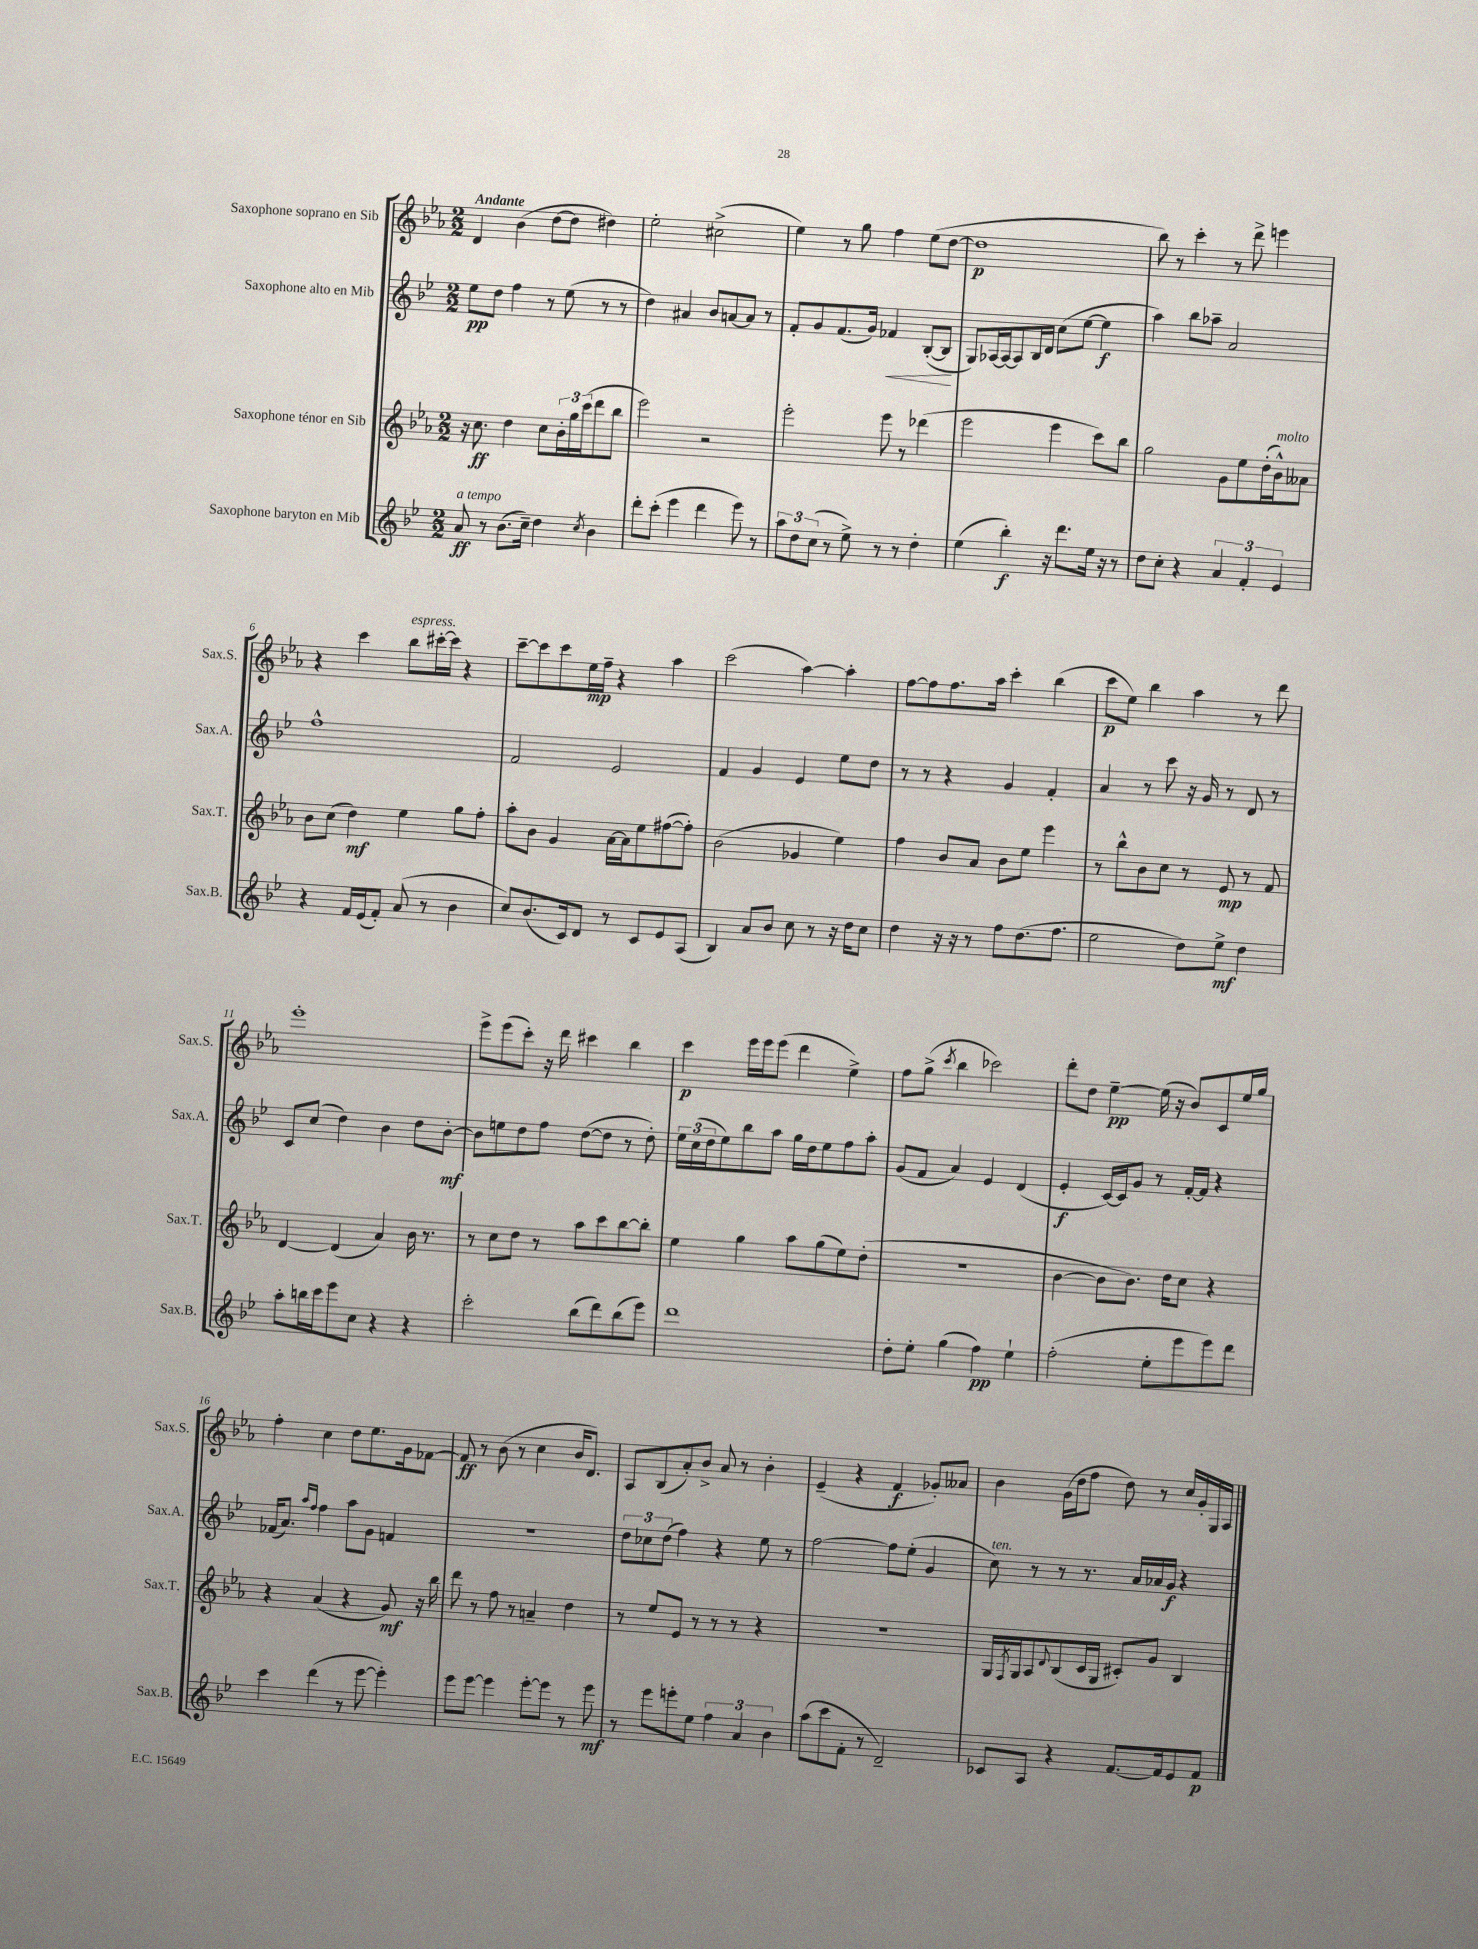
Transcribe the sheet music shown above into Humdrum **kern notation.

**kern	**kern	**kern	**kern
*staff4	*staff3	*staff2	*staff1
*clefG2	*clefG2	*clefG2	*clefG2
*k[b-e-]	*k[b-e-a-]	*k[b-e-]	*k[b-e-a-]
*M2/2	*M2/2	*M2/2	*M2/2
8a	16r	8ee-	4d
.	8.cc	.	.
8r	.	8dd	.
(8.b-	4dd	4ff	(4b-
16cc~)	.	.	.
4dd	8cc	8r	[8dd
.	24b-'	(8ee-	8dd]
.	24gg	.	.
.	(24ccc	.	.
8qcc	.	.	.
4b-	8ddd	8r	4dd#)
.	8bb-	8r	.
=	=	=	=
8ddd'	2eee-)	4dd)	2ee-'
(8ccc'	.	.	.
4eee-	.	4a#	.
4ddd	2r	8b-	(2cc#^
.	.	[8a	.
8eee-)	.	8a]	.
8r	.	8r	.
=	=	=	=
12aa	2eee-'	8f'	4ee-)
12dd	.	.	.
.	.	8g	.
(12cc	.	.	.
8r	.	(8.f	8r
8ee-^)	.	.	8gg
.	.	16g)	.
8r	8eee-	4f-	4ff
8r	8r	.	.
4dd'	(4ddd-	([8B-'	(8ee-
.	.	8B-]	[8dd
=	=	=	=
(4ee-	2eee-	8G)	1dd]
.	.	[16A-	.
.	.	16A-_	.
4bb-')	.	8A-]	.
.	.	16B-	.
.	.	16d	.
16r	4eee-	(8cc	.
8.ddd	.	.	.
.	.	[8ee-	.
16ee-	8ccc)	4ee-]	.
16r	.	.	.
8r	8bb-	.	.
=	=	=	=
8dd	2gg	4aa)	8bb-)
8cc'	.	.	8r
4r	.	8bb-	4ccc'
.	.	8aa-~	.
6a	8g	2a	8r
.	8ee-	.	8ddd^
6f'	.	.	.
.	(16dd'	.	4eee
.	16b-^^)	.	.
6e-	.	.	.
.	8a--	.	.
=	=	=	=
4r	8b-	1ff^^	4r
.	(8cc	.	.
16f	4dd)	.	4ccc
(16e-	.	.	.
8f')	.	.	.
(8a	4ee-	.	8bb-
8r	.	.	[16ccc#'
.	.	.	16ccc#]
4b-	8gg	.	4r
.	8ff'	.	.
=	=	=	=
8cc)	8aa-'	2f	[8ccc~
(8.b-	8b-	.	8ccc]
.	4g	.	8ccc
16c)	.	.	.
8d	.	.	16ee-
.	.	.	16ff~
8r	[16a-	2e-	4r
.	16a-]	.	.
8c	8ee-	.	.
8e-	([8ff#	.	4aa-
(8A	8ff#'])	.	.
=	=	=	=
4B-)	(2b-	4f	(2ccc
8a	.	4g	.
8b-	.	.	.
8cc	4g-	4e-	[4aa-)
8r	.	.	.
16r	4ee-)	8ee-	4aa-']
16dd	.	.	.
8cc	.	8dd	.
=	=	=	=
4dd	4ff	8r	[8ff
.	.	8r	8ff]
16r	8b-	4r	8.ff
16r	.	.	.
8r	8a-	.	.
.	.	.	16aa-
8ff	8b-	4g	4ccc'
(8.dd	8ee-	.	.
.	4eee-	4f'	(4bb-
8.ff	.	.	.
=	=	=	=
2ee-	8r	4a	8ccc
.	8bb-^^	.	8ee-)
.	8b-	8r	4bb-
.	8cc	8ccc	.
8dd)	8r	16r	4aa-
.	.	16g	.
8ee-^	8e-	8r	.
4dd	8r	8d	8r
.	8f	8r	8ddd
=	=	=	=
8aa'	[4d	8c	1eee-'
16bb	.	(8cc	.
16ccc	.	.	.
8eee-	(4d]	4dd)	.
8cc	.	.	.
4r	4a-)	4b-	.
4r	16b-	8dd	.
.	8.r	.	.
.	.	[8b-'	.
=	=	=	=
2ccc'	8r	8b-]	8eee-^
.	8cc	8ee	(8eee-
.	8dd	8dd	8ccc')
.	8r	8ff	16r
.	.	.	16ddd
(8bb-	8aa-	([8dd	4ccc#
8ddd)	8ccc	8dd]	.
(8bb-	[8bb-	8r	4bb-
8eee-)	8bb-']	8dd')	.
=	=	=	=
1ddd	4ee-	24ee-	4ccc
.	.	(24cc	.
.	.	24dd	.
.	.	8ee-)	.
.	4gg	8bb-	16eee-
.	.	.	16eee-
.	.	8aa	(8eee-
.	8aa-	16gg	4ddd
.	.	16dd	.
.	(8gg	8ee-	.
.	8ee-)	8ff	4ee-^)
.	(8dd'	8aa'	.
=	=	=	=
8dd'	1r	(8g	8ff
8ee-'	.	8f	(8gg^
.	.	.	8qccc
(4gg	.	4a)	4bb-
4ff)	.	4e-	2ccc-)
4ee-`	.	(4d	.
=	=	=	=
(2ff'	[4b-	4e-'	8ddd'
.	.	.	8dd
.	8b-]	[16c)	[4ee-~
.	.	16c]	.
.	8.b-)	8g	.
8ee-'	.	8r	(16ee-]
.	16dd	.	16r
8eee-	8cc	[16f'	8b-)
.	.	16f]	.
8eee-)	4r	4r	8c
8ddd	.	.	16ee-
.	.	.	16gg
=	=	=	=
4ccc	4r	(16f-	4ff'
.	.	8.a)	.
.	.	16qqaa	.
.	.	16qqff	.
(4ddd	(4a-	4ff	4cc
8r	4r	8aa	8dd
[8eee-	.	8g	8.ee-
4eee-'])	8g)	4f	.
.	.	.	16g
.	16r	.	[8f-
.	16bb-	.	.
=	=	=	=
8eee-	8ddd	1r	8f-]
[8eee-	8r	.	8r
4eee-]	8ff	.	(8b-
.	8r	.	8r
[8eee-'	4a~	.	4cc
8eee-]	.	.	.
8r	4dd	.	16b-
.	.	.	8.d)
8eee-	.	.	.
=	=	=	=
8r	8r	12dd	8A-
.	.	12cc-	.
8eee-	8ee-	.	(8B-
.	.	(12dd	.
8eee'	8e-	4ff)	8a-')
8ee-	8r	.	8b-^
6ff	8r	4r	8a-
.	8r	.	8r
6a	.	.	.
.	4r	8ee-	4b-'
6b-	.	.	.
.	.	8r	.
=	=	=	=
(8aa	1r	[2ff	(4e-~
8ccc	.	.	.
8f'	.	.	4r
8r	.	.	.
2d~)	.	8ff]	4f
.	.	(8ee-'	.
.	.	4g	8g-')
.	.	.	8a--
=	=	=	=
8c-	16G	8cc)	4b-
.	8qF	.	.
.	16G	.	.
8A	8A-	8r	.
.	8qqd	.	.
4r	(8B-	8r	(16g
.	.	.	16dd
.	16c	8.r	8ff
.	16G	.	.
[8.f	8c#')	.	8dd)
.	.	16a	.
.	8g	16a-	8r
16f]	.	16g	.
8e-	4B-	4r	16cc
.	.	.	16g'
8f	.	.	16G
.	.	.	16A-
==	==	==	==
*-	*-	*-	*-
